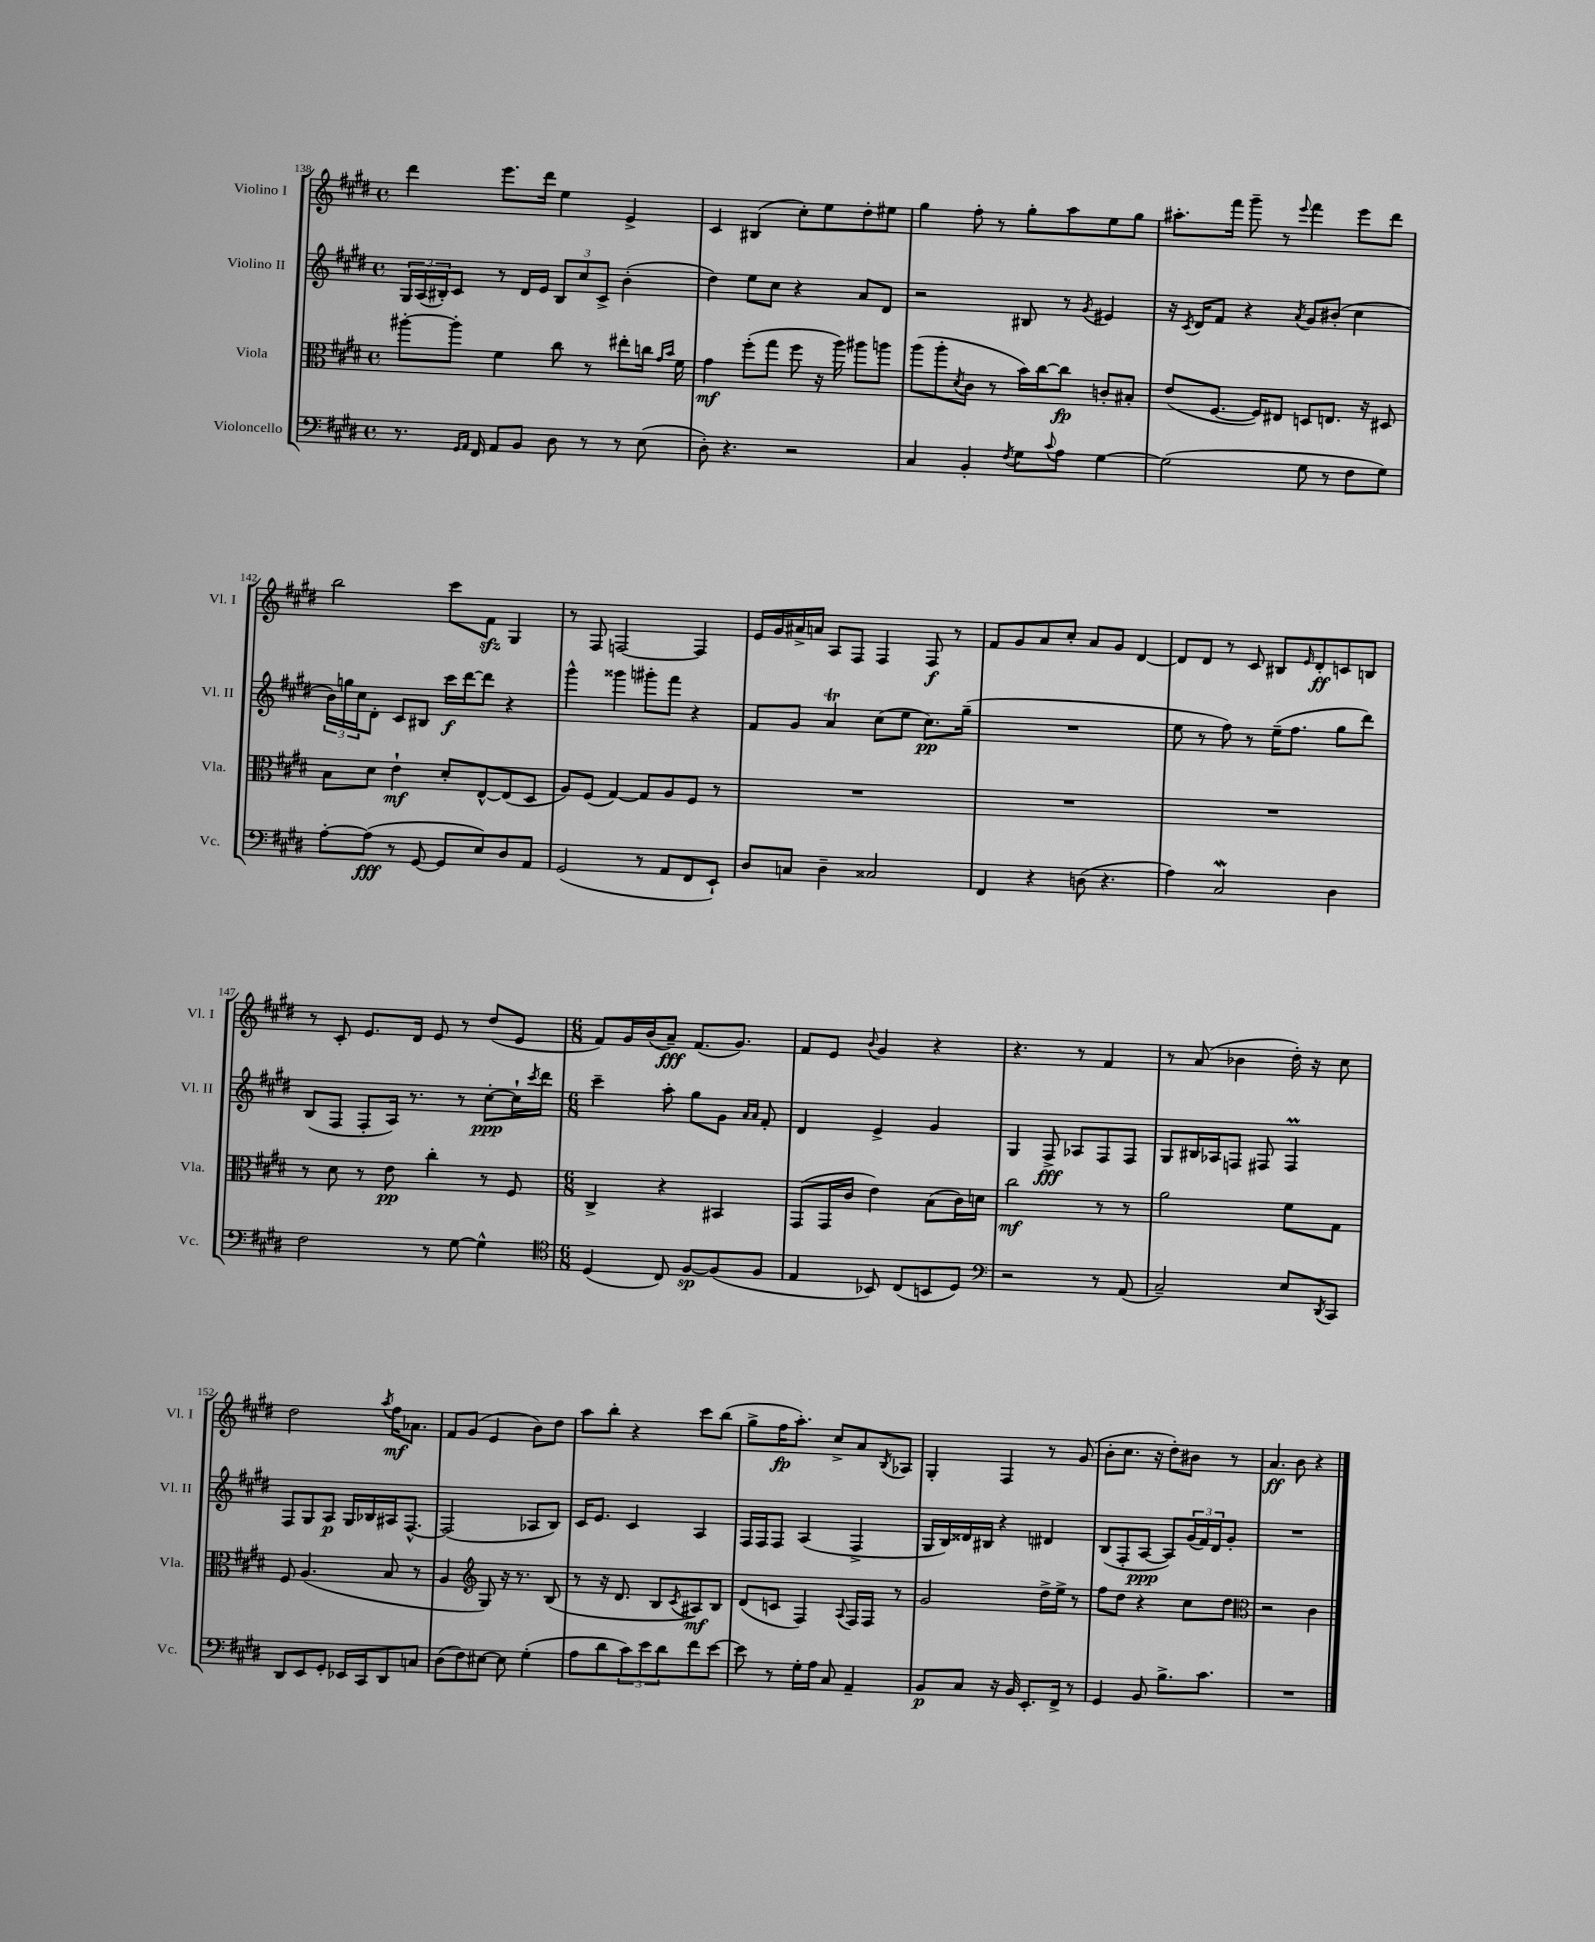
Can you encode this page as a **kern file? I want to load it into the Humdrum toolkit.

**kern	**dynam	**kern	**dynam	**kern	**dynam	**kern	**dynam
*part4	*part4	*part3	*part3	*part2	*part2	*part1	*part1
*staff4	*staff4	*staff3	*staff3	*staff2	*staff2	*staff1	*staff1
*I"Violoncello	*	*I"Viola	*	*I"Violino II	*	*I"Violino I	*
*I'Vc.	*	*I'Vla.	*	*I'Vl. II	*	*I'Vl. I	*
*clefF4	*	*clefC3	*	*clefG2	*	*clefG2	*
*k[f#c#g#d#]	*	*k[f#c#g#d#]	*	*k[f#c#g#d#]	*	*k[f#c#g#d#]	*
*M4/4	*	*M4/4	*	*M4/4	*	*M4/4	*
*met(c)	*	*met(c)	*	*met(c)	*	*met(c)	*
=138	=138	=138	=138	=138	=138	=138	=138
8.r	.	[8aa#X'\L	.	24G#/LL	.	4ddd#\	.
.	.	.	.	(24A/	.	.	.
.	.	.	.	24B#X'/J)	.	.	.
.	.	8aa#'\J]	.	8c#/J	.	.	.
16qqGG#/LL	.	.	.	.	.	.	.
16qqAA/JJ	.	.	.	.	.	.	.
16FF#/	.	.	.	.	.	.	.
8AA/L	.	4f#\	.	8r	.	8.eee\L	.
8BB/J	.	.	.	16d#/LL	.	.	.
.	.	.	.	16e/JJ	.	16ddd#\Jk	.
8D#\	.	8cc#\	.	12B#/L	.	4ee\	.
.	.	.	.	12cc#/	.	.	.
8r	.	8r	.	.	.	.	.
.	.	.	.	12c#^/J	.	.	.
8r	.	8ee#X'\L	.	(4b'\	.	4e^/	.
(8E\	.	16ccn\Jk	.	.	.	.	.
.	.	16qqg#/LL	.	.	.	.	.
.	.	16qqb/JJ	.	.	.	.	.
.	.	16f#\	.	.	.	.	.
=139	=139	=139	=139	=139	=139	=139	=139
8D#'\)	.	4g#\	mf	4dd#\)	.	4c#/	.
4.r	.	.	.	.	.	.	.
.	.	(8ff#'\L	.	8ee\L	.	(4B#X/	.
.	.	8gg#\J	.	8cc#\J	.	.	.
2r	.	8ff#\	.	4r	.	8cc#'\L)	.
.	.	16r	.	.	.	8ee\	.
.	.	16aa\)	.	.	.	.	.
.	.	8aa#X\L	.	8a/L	.	8dd#'\	.
.	.	8aan\J	.	8d#/J	.	8ee#X\J	.
=140	=140	=140	=140	=140	=140	=140	=140
4C#/	.	(8aa\L	.	2r	.	4gg#\	.
.	.	8aa'\	.	.	.	.	.
.	.	8qd#/	.	.	.	.	.
4BB'/	.	8c#\J	.	.	.	8ff#'\	.
.	.	8r	.	.	.	8r	.
8qF#/	.	.	.	.	.	.	.
8G#\L	.	16b\LL)	.	8B#X/	.	8gg#'\L	.
.	.	[16cc#\J	.	.	.	.	.
8qqc#/	.	.	.	.	.	.	.
8A\J	.	8cc#\J]	fp	8r	.	8aa\	.
.	.	.	.	8qg#/	.	.	.
[4G#\	.	8cn'/L	.	4e#X/	.	8ee\	.
.	.	8B#X'/J	.	.	.	8gg#\J	.
=141	=141	=141	=141	=141	=141	=141	=141
(2G#\]	.	(8e/L	.	16r	.	8.aa#X'\L	.
.	.	.	.	8qc#/	.	.	.
.	.	.	.	16d#/KL	.	.	.
.	.	[8.F#/J	.	8f#/J	.	.	.
.	.	.	.	.	.	16fff#\Jk	.
.	.	.	.	4r	.	8ggg#~\	.
.	.	16F#/KL])	.	.	.	.	.
.	.	8E#X/J	.	.	.	8r	.
.	.	.	.	8qa/	.	8qqeee/	.
8G#\	.	8Dn/L	.	8g#/L	.	4fff#\	.
8r	.	8.En/J	.	(8b#X'/J	.	.	.
8F#\L	.	.	.	4cc#\	.	8eee\L	.
.	.	16r	.	.	.	.	.
8G#\J)	.	8D#X/	.	.	.	8ddd#\J	.
!!LO:LB:g=z
=142	=142	=142	=142	=142	=142	=142	=142
[8A'\L	.	8B\L	.	24b\LL)	.	2bb\	.
.	.	.	.	24ggn\	.	.	.
.	.	.	.	24cc#\J	.	.	.
(8A\J]	fff	8d#\J	.	8d#'\J	.	.	.
8r	.	4e`\	mf	8c#/L	.	.	.
[8GG#/	.	.	.	8B#X/J	.	.	.
8GG#/L]	.	8d#'/L	.	16ccc#\LL	f	8ccc#\L	.
.	.	.	.	[16ddd#\J	.	.	.
8E/)	.	[8E^^/	.	8ddd#\J]	.	8f#zz\J	.
8D#/	.	(8E/]	.	4r	.	4G#/	.
8AA/J	.	8D#/J	.	.	.	.	.
=143	=143	=143	=143	=143	=143	=143	=143
(2GG#/	.	8A/L)	.	4ggg#^^\	.	8r	.
.	.	(8F#/J	.	.	.	8F#/	.
.	.	[4G#/)	.	4ggg##X\	.	[2Fn/	.
8r	.	8G#/L]	.	8ggg#X'\L	.	.	.
8AA/L	.	8A/	.	8fff#\J	.	.	.
8FF#/	.	8F#/J	.	4r	.	4F/]	.
8EE`/J)	.	8r	.	.	.	.	.
=144	=144	=144	=144	=144	=144	=144	=144
8D#/L	.	1r	.	8f#/L	.	16e/LL	.
.	.	.	.	.	.	16g#/	.
8Cn/J	.	.	.	8g#/J	.	16a#X^/	.
.	.	.	.	.	.	16an/JJ	.
4D#~\	.	.	.	4aT/	.	8A/L	.
.	.	.	.	.	.	8F#/J	.
2C##X/	.	.	.	(8cc#\L	.	4F#/	.
.	.	.	.	8ee\J	.	.	.
.	.	.	.	8.cc#\L)	pp	8F#/	f
.	.	.	.	.	.	8r	.
.	.	.	.	(16gg#~\Jk	.	.	.
=145	=145	=145	=145	=145	=145	=145	=145
4FF#/	.	1r	.	1r	.	8f#/L	.
.	.	.	.	.	.	8g#/	.
4r	.	.	.	.	.	8a/	.
.	.	.	.	.	.	8cc#'/J	.
(8Dn\	.	.	.	.	.	8a/L	.
4.r	.	.	.	.	.	8g#/J	.
.	.	.	.	.	.	[4d#/	.
=146	=146	=146	=146	=146	=146	=146	=146
4A\)	.	1r	.	8ee\	.	8d#/L]	.
.	.	.	.	8r	.	8d#/J	.
2C#W/	.	.	.	8ff#\)	.	8r	.
.	.	.	.	8r	.	8c#/	.
.	.	.	.	(16ee~\KL	.	8B#X/L	.
.	.	.	.	8.ff#\J	.	.	.
.	.	.	.	.	.	16qqe/	.
.	.	.	.	.	.	8d#'/	ff
4D#\	.	.	.	8gg#\L	.	8cn/	.
.	.	.	.	8ddd#\J)	.	8Bn/J	.
!!LO:LB:g=z
=147	=147	=147	=147	=147	=147	=147	=147
2F#\	.	8r	.	(8B/L	.	8r	.
.	.	8d#\	.	8F#/J	.	8c#'/	.
.	.	8r	.	8F#'/L	.	8.e/L	.
.	.	8e\	pp	16A/Jk)	.	.	.
.	.	.	.	8.r	.	16d#/Jk	.
8r	.	4cc#'\	.	.	.	8e/	.
[8G#\	.	.	.	8r	.	8r	.
4G#^^\]	.	8r	.	[8cc#'\L	ppp	(8dd#/L	.
.	.	8F#/	.	16cc#`\L]	.	8e/J	.
.	.	.	.	8qccc#/	.	.	.
.	.	.	.	16ddd#\JJ	.	.	.
=148	=148	=148	=148	=148	=148	=148	=148
*clefC4	*	*	*	*	*	*	*
*M6/8	*	*M6/8	*	*M6/8	*	*M6/8	*
(4D#/	.	4C#^/	.	4ccc#~\	.	8f#/L)	.
.	.	.	.	.	.	16g#/L	.
.	.	.	.	.	.	(16b/J	.
8C#/)	.	4r	.	8aa'\	.	8a~/J)	fff
[8F#/L	sp	.	.	8gg#\L	.	(8.f#/L	.
(8F#/]	.	4BB#X/	.	8g#\J	.	.	.
.	.	.	.	.	.	8.g#/J)	.
.	.	.	.	16qqa/LL	.	.	.
.	.	.	.	16qqa/JJ	.	.	.
8F#/J	.	.	.	8f#'/	.	.	.
=149	=149	=149	=149	=149	=149	=149	=149
4E/	.	(8GG#/L	.	4d#/	.	8f#/L	.
.	.	16GG#/L	.	.	.	8e/J	.
.	.	16c#/JJ	.	.	.	.	.
.	.	.	.	.	.	8qqb/	.
8BB-X/)	.	4e\)	.	4e^/	.	4g#/	.
(8C#/L	.	.	.	.	.	.	.
8BBn/	.	(8B\L	.	4g#/	.	4r	.
8D#/J)	.	16c#\L)	.	.	.	.	.
.	.	16dn\JJ	.	.	.	.	.
=150	=150	=150	=150	=150	=150	=150	=150
*clefF4	*	*	*	*	*	*	*
2r	.	2cc#\	mf	4G#/	.	4.r	.
.	.	.	.	8F#^/	fff	.	.
.	.	.	.	8A-X/L	.	8r	.
8r	.	8r	.	8F#/	.	4f#/	.
(8AA/	.	8r	.	8F#/J	.	.	.
=151	=151	=151	=151	=151	=151	=151	=151
2C#~/)	.	2a\	.	8G#/L	.	8r	.
.	.	.	.	16B#X/L	.	(8a/	.
.	.	.	.	16A-X/J	.	.	.
.	.	.	.	8Fn/J	.	4b-X\	.
.	.	.	.	8F#X/	.	.	.
8E/L	.	8f#\L	.	4F#M/	.	16dd#'\)	.
.	.	.	.	.	.	16r	.
8qDD#/	.	.	.	.	.	.	.
8CC#/J	.	8G#\J	.	.	.	8cc#\	.
!!LO:LB:g=z
=152	=152	=152	=152	=152	=152	=152	=152
8DD#/L	.	8F#/	.	8F#/L	.	2dd#\	.
8EE/	.	(4.A/	.	8G#/	.	.	.
8GG#'/J	.	.	.	8A/J	p	.	.
16EE-X/LL	.	.	.	16G#/LL	.	.	.
16CC#/J	.	.	.	16B-X/	.	.	.
.	.	.	.	.	.	8qaa/	.
8DD#/	.	8B/	.	16A#X/J	.	16ff#\KL	mf
.	.	.	.	[8.F#^^/J	.	8.a-X\J	.
8Cn/J	.	8r	.	.	.	.	.
=153	=153	=153	=153	=153	=153	=153	=153
(8D#\L	.	4A/	.	(2F#/]	.	8f#/L	.
8F#\)	.	.	.	.	.	(8g#/J	.
*	*	*clefG2	*	*	*	*	*
[8E#X\J	.	8G#/)	.	.	.	4e/	.
8E#\]	.	16r	.	.	.	.	.
.	.	8.r	.	.	.	.	.
(4G#'\	.	.	.	8A-X/L	.	8b\L)	.
.	.	(8B/	.	8B/J)	.	8dd#\J	.
=154	=154	=154	=154	=154	=154	=154	=154
8A\L	.	8r	.	16c#/KL	.	8aa\L	.
.	.	.	.	8.e/J	.	.	.
8d#\	.	16r	.	.	.	8bb'\J	.
.	.	8.d#/	.	.	.	.	.
12c#\)	.	.	.	4c#/	.	4r	.
12e\	.	.	.	.	.	.	.
.	.	8B/L	.	.	.	.	.
12d#\	.	.	.	.	.	.	.
.	.	8qc#/	.	.	.	.	.
8f#\	.	8A#X/)	mf	4A/	.	8ccc#\L	.
[8e\J	.	8B/J	.	.	.	(8bb\J	.
=155	=155	=155	=155	=155	=155	=155	=155
8e\]	.	(8d#/L	.	16F#/LL	.	8gg#^\L	.
.	.	.	.	16F#/J	.	.	.
8r	.	8cn/J	.	8F#/J	.	16ff#\K	fp
.	.	.	.	.	.	8.aa'\J)	.
16G#'\LL	.	4F#/)	.	(4A/	.	.	.
16A\JJ	.	.	.	.	.	.	.
8C#/	.	.	.	.	.	8cc#^/L	.
.	.	8qqA/	.	.	.	.	.
4AA~/	.	16F#/LL	.	4F#^/	.	8a/	.
.	.	16F#/JJ	.	.	.	.	.
.	.	.	.	.	.	8qB/	.
.	.	8r	.	.	.	8A-X/J	.
=156	=156	=156	=156	=156	=156	=156	=156
8BB/L	p	2g#/	.	16G#/LL	.	4G#'/	.
.	.	.	.	16B/)	.	.	.
8C#/J	.	.	.	16d##X/	.	.	.
.	.	.	.	16B#X/JJ	.	.	.
16r	.	.	.	4r	.	4F#/	.
16BB/	.	.	.	.	.	.	.
8.EE'/L	.	.	.	.	.	.	.
.	.	16dd#^\LL	.	4d#X/	.	8r	.
16FF#^/Jk	.	16ee^\JJ	.	.	.	.	.
8r	.	8r	.	.	.	(8g#/	.
=157	=157	=157	=157	=157	=157	=157	=157
4GG#/	.	8ff#\L	.	(8B/L	.	8b'\L	.
.	.	8dd#\J	.	8F#'/	.	8.cc#\J	.
8BB/	.	4r	.	[8A/J	ppp	.	.
.	.	.	.	.	.	16r	.
8.B^\L	.	.	.	8A/L])	.	8dd#'\L)	.
.	.	8cc#\L	.	(24g#/L	.	8b#X\J	.
.	.	.	.	24f#/)	.	.	.
8.c#\J	.	.	.	.	.	.	.
.	.	.	.	24d#/J	.	.	.
.	.	8dd#\J	.	8g#'/J	.	8r	.
=158	=158	=158	=158	=158	=158	=158	=158
*	*	*clefC3	*	*	*	*	*
2.r	.	2r	.	2.r	.	4.a/	ff
.	.	.	.	.	.	8b\	.
.	.	4c#\	.	.	.	4r	.
==	==	==	==	==	==	==	==
*-	*-	*-	*-	*-	*-	*-	*-
